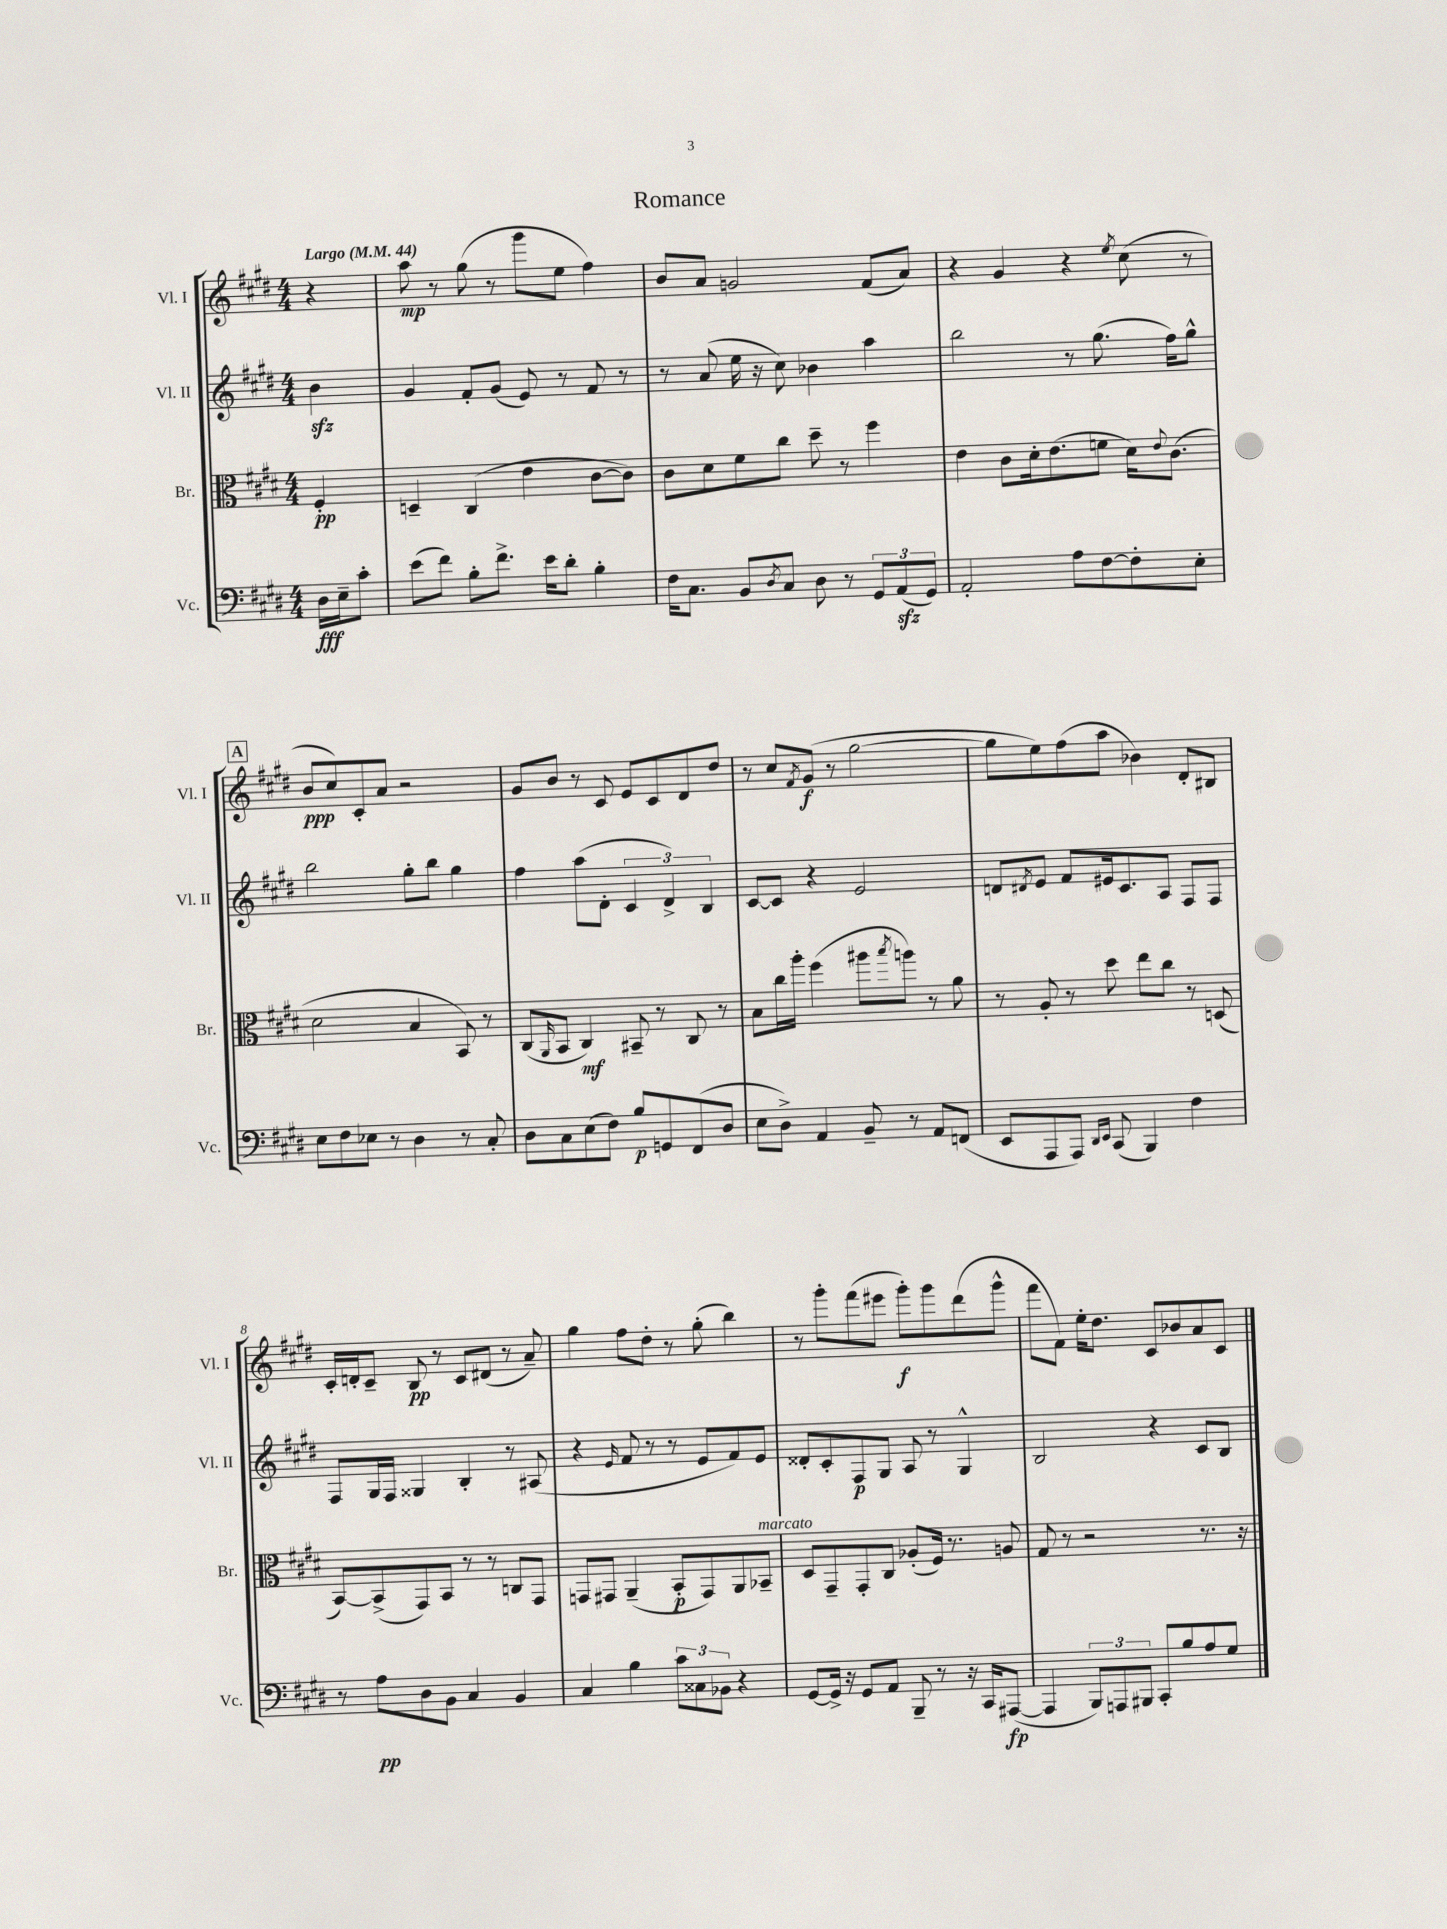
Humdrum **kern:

**kern	**kern	**kern	**kern
*staff4	*staff3	*staff2	*staff1
*clefF4	*clefC3	*clefG2	*clefG2
*k[f#c#g#d#]	*k[f#c#g#d#]	*k[f#c#g#d#]	*k[f#c#g#d#]
*M4/4	*M4/4	*M4/4	*M4/4
*MM44	*MM44	*MM44	*MM44
16D#\LL	4F#'/	4b\	4r
16E~\J	.	.	.
8c#'\J	.	.	.
=	=	=	=
(8e\L	4D~/	4g#/	8aa\
8f#\J)	.	.	8r
8B'\L	(4C#/	8f#'/L	(8gg#\
8.f#^\J	.	(8g#/J	8r
.	4e\	8e/)	8ggg#\L
16e\LK	.	.	.
8d#'\J	.	8r	8ee\J
4B'\	[8c#\L	8f#/	4ff#\)
.	8c#\]J)	8r	.
=	=	=	=
16F#\LK	8c#\L	8r	8b/L
8.C#\J	.	.	.
.	8d#\	(8a/	8a/J
8BB/L	8f#\	16ee\	2g/
.	.	16r	.
8qD#/	.	.	.
8C#/J	8cc#\J	8cc#\)	.
8D#\	8dd#~\	4b-\	.
8r	8r	.	.
12GG#/L	4ff#\	4aa\	(8f#/L
(12AA/	.	.	.
.	.	.	8a/J)
12GG#/J)	.	.	.
=	=	=	=
2AA'/	4e\	2bb\	4r
.	8c#\L	.	4g#/
.	16d#'\k	.	.
.	(8.e\	.	.
8A\L	.	8r	4r
[8F#\	8f\J	(8.gg#\	.
.	.	.	8qee/
8F#'\]	16d#\LK)	.	(8cc#\
.	8qqe/	.	.
.	(8.c#\J	16ff#\LK)	.
8E'\J	.	8gg#^^\J	8r
=	=	=	=
8E\L	2d#\	2bb\	8b/L
8F#\	.	.	8cc#/)
8E-\J	.	.	8c#'/
8r	.	.	8a/J
4D#\	4B/	8gg#'\L	2r
.	.	8bb\J	.
8r	8BB/)	4gg#\	.
8C#'/	8r	.	.
=	=	=	=
8D#\L	(8C#/L	4ff#\	8g#/L
.	16qqAA/	.	.
8C#\	8BB/J	.	8b/J
(8E\	4C#/)	(8aa\L	8r
8F#\J)	.	8d#'\J	8c#/
8B/L	8BB#~/	6c#/	8e/L
8GG/	8r	.	8c#/
.	.	6d#^/)	.
(8FF#/	8C#/	.	8d#/
.	.	6B/	.
8D#/J	8r	.	8dd#/J
=	=	=	=
8E\L	8B\L	[8c#/L	8r
8D#^\J)	16cc#\L	8c#/]J	8cc#/L
.	16aa'\JJ	.	.
.	.	.	8qf#/
4AA/	(4ff#\	4r	(8g#/J
.	.	.	8r
8BB~/	8aa#\L	2e/	[2gg#\
.	8qbb/	.	.
8r	8aa\J)	.	.
8AA/L	8r	.	.
(8FF/J	8a\	.	.
=	=	=	=
8EE/L	8r	8d/L	8gg#\]L
.	.	8qd#/	.
8AAA/	8A'/	8e/J	8ee\)
8AAA/J)	8r	8f#/L	(8ff#\
16qqDD#/LL	.	.	.
16qqEE/JJ	.	.	.
(8CC#/	8dd#\	16e#/k	8aa\J
.	.	8.c#/	.
4BBB/)	8ee\L	.	4b-\)
.	8cc#\J	8A/J	.
4F#\	8r	8F#/L	8d#'/L
.	(8D/	8F#/J	8B#/J
=	=	=	=
8r	[8BB/L)	8F#/L	16c#'/LL
.	.	.	16d'/J
8A\L	(8BB^/]	16G#/L	8c#~/J
.	.	16F#/JJ	.
8D#\	8GG#/)	4G##/	8B/
8BB\J	8BB/J	.	8r
4C#/	8r	4B'/	8c#/L
.	8r	.	(8d#/J
4BB/	8C/L	8r	8r
.	8GG#/J	(8A#/	8a~/)
=	=	=	=
4C#/	8GG/L	4r	4gg#\
.	8GG#/J	.	.
.	.	16qqe/	.
4B\	(4AA~/	8f#/	8ff#\L
.	.	8r	8dd#'\J
12c#\L	8BB'/L	8r	8r
12C##\	.	.	.
.	8GG#/)	8e/L	(8gg#'\
12BB-\J	.	.	.
4r	8AA/	8f#/)	4bb\)
.	8BB-~/J	8e/J	.
=	=	=	=
[8GG#/L	8D#/L	8d##'/L	8r
16GG#^/]Jk	8GG#~/	8c#'/	8ggg#'\L
16r	.	.	.
8GG#/L	8GG#'/	8F#/	(8fff#\
8AA/J	8C#/J	8G#/J	8eee#\J
8BBB~/	(8A-'/L	8A/	8ggg#'\L)
8r	16F#/Jk)	8r	8ggg#\
.	8.r	.	.
16r	.	4G#^^/	(8ddd#\
16CC#/LK	.	.	.
([8AAA#/J	8A/	.	8ggg#^^\J
=	=	=	=
4AAA#/]	8G#/	2B/	8fff#\L
.	8r	.	8f#\J)
12BBB/L)	2r	.	16ee'\LK
.	.	.	8.dd#\J
12AAA/	.	.	.
12BBB#/J	.	.	.
8CC#'/L	.	4r	8c#/L
8B/	.	.	8b-/
8A/	8.r	8c#/L	8a/
8G#/J	.	8B/J	8c#/J
.	16r	.	.
==	==	==	==
*-	*-	*-	*-
